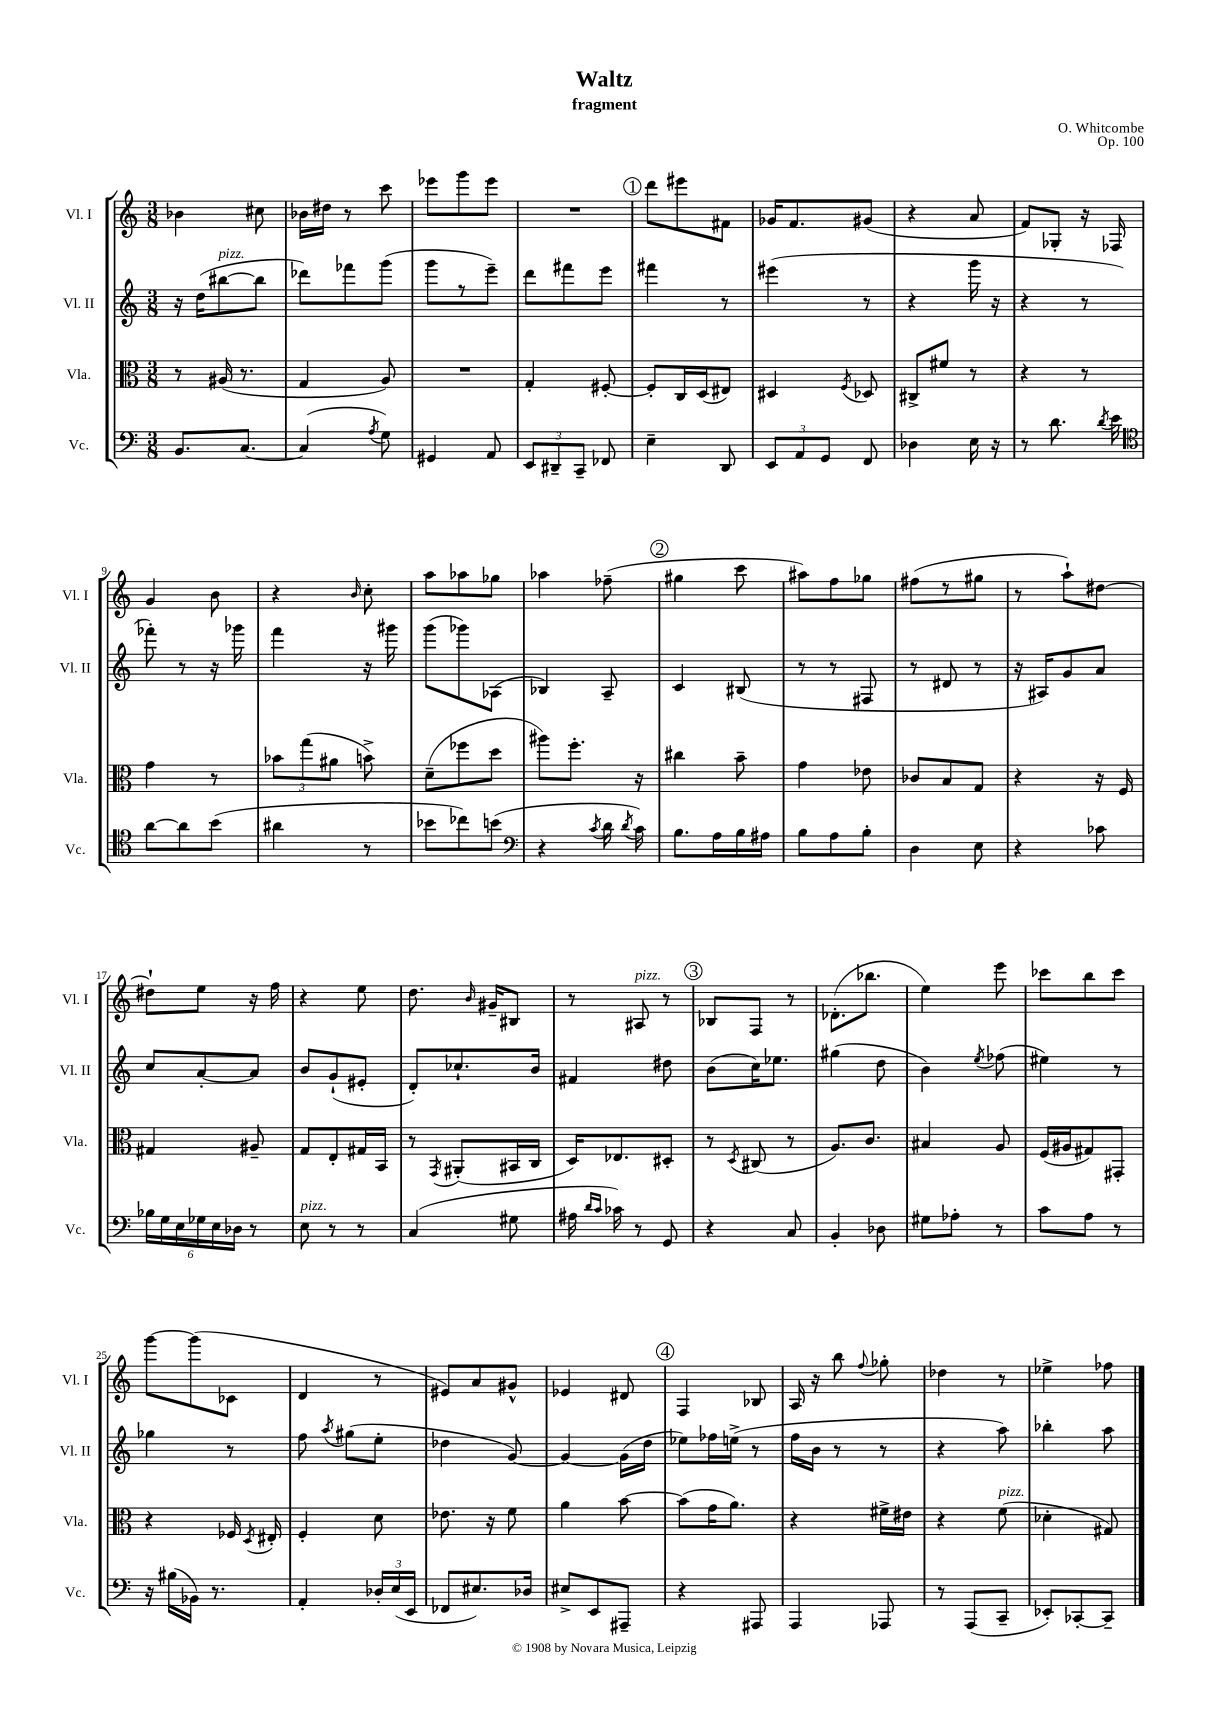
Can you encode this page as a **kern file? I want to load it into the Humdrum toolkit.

**kern	**kern	**kern	**kern
*part4	*part3	*part2	*part1
*staff4	*staff3	*staff2	*staff1
*I"Vc.	*I"Vla.	*I"Vl. II	*I"Vl. I
*I'Vc.	*I'Vla.	*I'Vl. II	*I'Vl. I
*clefF4	*clefC3	*clefG2	*clefG2
*k[]	*k[]	*k[]	*k[]
*M3/8	*M3/8	*M3/8	*M3/8
=1	=1	=1	=1
8.BB/L	8r	16r	4b-X\
.	.	(16dd\KL	.
!	!	!LO:TX:a:i:t=pizz.	!
.	(16A#X/	[8bb#X\	.
[8.C/J	8.r	.	.
.	.	8bb#\J]	8cc#X\
=2	=2	=2	=2
(4C/]	4G/	8ddd-X\L)	16b-X\LL
.	.	.	16dd#X\JJ
.	.	8fff-X\	8r
8qA/	.	.	.
8G\)	8A/)	(8ggg\J	8ccc\
=3	=3	=3	=3
4GG#X/	4.r	8ggg\L	8eee-X\L
.	.	8r	8ggg\
8AA/	.	8eee~\J)	8eee-\J
=4	=4	=4	=4
12EE/L	4G'/	8ddd\L	4.r
12DD#X~/	.	.	.
.	.	8fff#X\	.
12CC~/J	.	.	.
8FF-X/	[8F#X'/	8eee\J	.
!!LO:REH:place=s1:t=1
=5	=5	=5	=5
4E~\	8F#'/L]	4fff#X\	8ddd\L
.	16C/L	.	8eee#X\
.	(16D/J	.	.
8DD/	8E#X/J)	8r	8f#X\J
=6	=6	=6	=6
12EE/L	4D#X/	(4eee#X\	16g-X/KL
.	.	.	8.f/
12AA/	.	.	.
12GG/J	.	.	.
.	8qF/	.	.
8FF/	8D-X/	8r	(8g#X/J
=7	=7	=7	=7
4D-X\	8C#X^/L	4r	4r
.	8f#X/J	.	.
16E\	8r	16ggg\	8a/
16r	.	16r	.
=8	=8	=8	=8
8r	4r	4r	8f/L)
8.d\	.	.	8G-X'/J
.	8r	8r	16r
8qd/	.	.	.
16e\	.	.	16F-X/
!!LO:LB:g=z
=9	=9	=9	=9
*clefC4	*	*	*
[8a\L	4g\	8fff-X'\)	4g/
8a\]	.	8r	.
(8b\J	8r	16r	8b\
.	.	16ggg-X\	.
=10	=10	=10	=10
4a#X\	12b-X\L	4fff\	4r
.	(12gg\	.	.
.	12a#X\J	.	.
.	.	.	16qqb/
8r	8bn^\)	16r	8cc'\
.	.	16ggg#X\	.
=11	=11	=11	=11
8b-X\L	(8d~\L	(8ggg\L	8aa\L
8cc-X\)	8ff-X\	8ggg-X\)	8aa-X\
(8bn\J	8dd\J	(8A-X\J	8gg-X\J
=12	=12	=12	=12
*clefF4	*	*	*
4r	8aa#X\L)	4B-X/)	4aa-X\
.	8.ff'\J	.	.
8qc/	.	.	.
16d\	.	8A~/	(8ff-X~\
8qd/	.	.	.
16c\)	16r	.	.
!!LO:REH:place=s1:t=2
=13	=13	=13	=13
8.B\L	4cc#X\	4c/	4gg#X\
16A\L	.	.	.
16B\	8b~\	(8B#X/	8ccc\
16A#X\JJ	.	.	.
=14	=14	=14	=14
8B\L	4g\	8r	8aa#X\L)
8A\	.	8r	8ff\
8B'\J	8e-X\	8F#X/	8gg-X\J
=15	=15	=15	=15
4D\	8c-X/L	8r	(8ff#X\L
.	8B/	8d#X/	8r
8E\	8G/J	8r	8gg#X\J
=16	=16	=16	=16
4r	4r	16r	8r
.	.	16A#X/KL)	.
.	.	8g/	8aa`\L)
8c-X\	16r	8a/J	[8dd#X\J
.	16F/	.	.
!!LO:LB:g=z
=17	=17	=17	=17
24B-X\LL	4G#X/	8cc/L	8dd#X`\L]
24G\	.	.	.
24E\	.	.	.
24G-X\	.	[8a'/	8ee\J
24E\	.	.	.
24D-X\JJ	.	.	.
8r	8A#X~/	8a/J]	16r
.	.	.	16ff\
=18	=18	=18	=18
!LO:TX:a:i:t=pizz.	!	!	!
8E\	8G/L	8b/L	4r
8r	8E'/	(8g`/	.
8r	16G#X/L	8e#X'/J	8ee\
.	16BB/JJ	.	.
=19	=19	=19	=19
(4C/	8r	8d'/L)	8.dd\
.	8qGG/	.	.
.	(8AA#X'/L	8.cc-X`/	.
.	.	.	16qqb/
.	.	.	16g#X~/KL
8G#X\	16BB#X/L	.	8B#X/J
.	16C/JJ	16b/Jk	.
=20	=20	=20	=20
16A#X\	16D/KL)	4f#X/	8r
16qqd/LL	.	.	.
16qqc/JJ	.	.	.
16c-X\)	8.E-X/	.	.
!	!	!	!LO:TX:a:i:t=pizz.
8r	.	.	8A#X/
8GG/	8D#X'/J	8dd#X\	8r
!!LO:REH:place=s1:t=3
=21	=21	=21	=21
4r	8r	(8b\L	8B-X/L
.	8qD/	.	.
.	(8C#X/	16cc\K)	8F/J
.	.	8.ee-X\J	.
8C/	8r	.	8r
=22	=22	=22	=22
4BB'/	8.A/L)	(4gg#X\	(8.d-X'\L
.	8.c/J	.	8.bb-X\J
8D-X\	.	8dd\	.
=23	=23	=23	=23
8G#X\L	4B#X/	4b\)	4ee\)
8A-X'\J	.	.	.
.	.	8qee/	.
8r	8A/	(8ff-X\	8eee\
=24	=24	=24	=24
8c\L	(16F/LL	4ee#X\)	8ccc-X\L
.	16A#X/J	.	.
8A\J	8G#X/)	.	8bb\
8r	8GG#X'/J	8r	8ccc-\J
!!LO:LB:g=z
=25	=25	=25	=25
16r	4r	4gg-X\	[8ggg\L
(16B#X\LL	.	.	.
16BB-X\JJ)	.	.	(8ggg\]
8.r	.	.	.
.	16F-X/	8r	8c-X\J
.	8qD/	.	.
.	16E#X'/	.	.
=26	=26	=26	=26
4AA'/	4F'/	8ff\	4d/
.	.	8qaa/	.
.	.	(8gg#X\L	.
24D-X'/LL	8d\	8ee'\J	8r
(24E/	.	.	.
24EE/JJ	.	.	.
=27	=27	=27	=27
8FF-X/L	8.e-X\	4dd-X\	8e#X/L)
8.E#X/)	.	.	8a/
.	16r	.	.
.	8f\	[8g/)	8g#X^^/J
16D-X/Jk	.	.	.
=28	=28	=28	=28
8E#X^/L	4a\	4g/_	4e-X/
8EE/	.	.	.
8AAA#X~/J	[8b\	(16g\LL]	8d#X/
.	.	16dd\JJ	.
!!LO:REH:place=s1:t=4
=29	=29	=29	=29
4r	(8b\L]	8ee-X\L)	4F/
.	16g\K	16ff-X\L	.
.	8.a\J)	(16een^\JJ	.
8AAA#X/	.	8r	8B-X/
=30	=30	=30	=30
4AAA/	4r	16ff\LL	16A/
.	.	16b\JJ	16r
.	.	8r	8bb\
.	.	.	8qqff/
8AAA-X/	16f#X^\LL	8r	8gg-X'\
.	16e#X\JJ	.	.
=31	=31	=31	=31
8r	4r	4r	4dd-X\
(8AAA/L	.	.	.
!	!LO:TX:a:i:t=pizz.	!	!
8CC~/J	(8f\	8aa\)	8r
=32	=32	=32	=32
8EE-X'/L)	4d-X'\	4bb-X'\	4ee-X^\
[8CC-X'/	.	.	.
8CC-~/J]	8G#X/)	8aa\	8ff-X\
==	==	==	==
*-	*-	*-	*-
